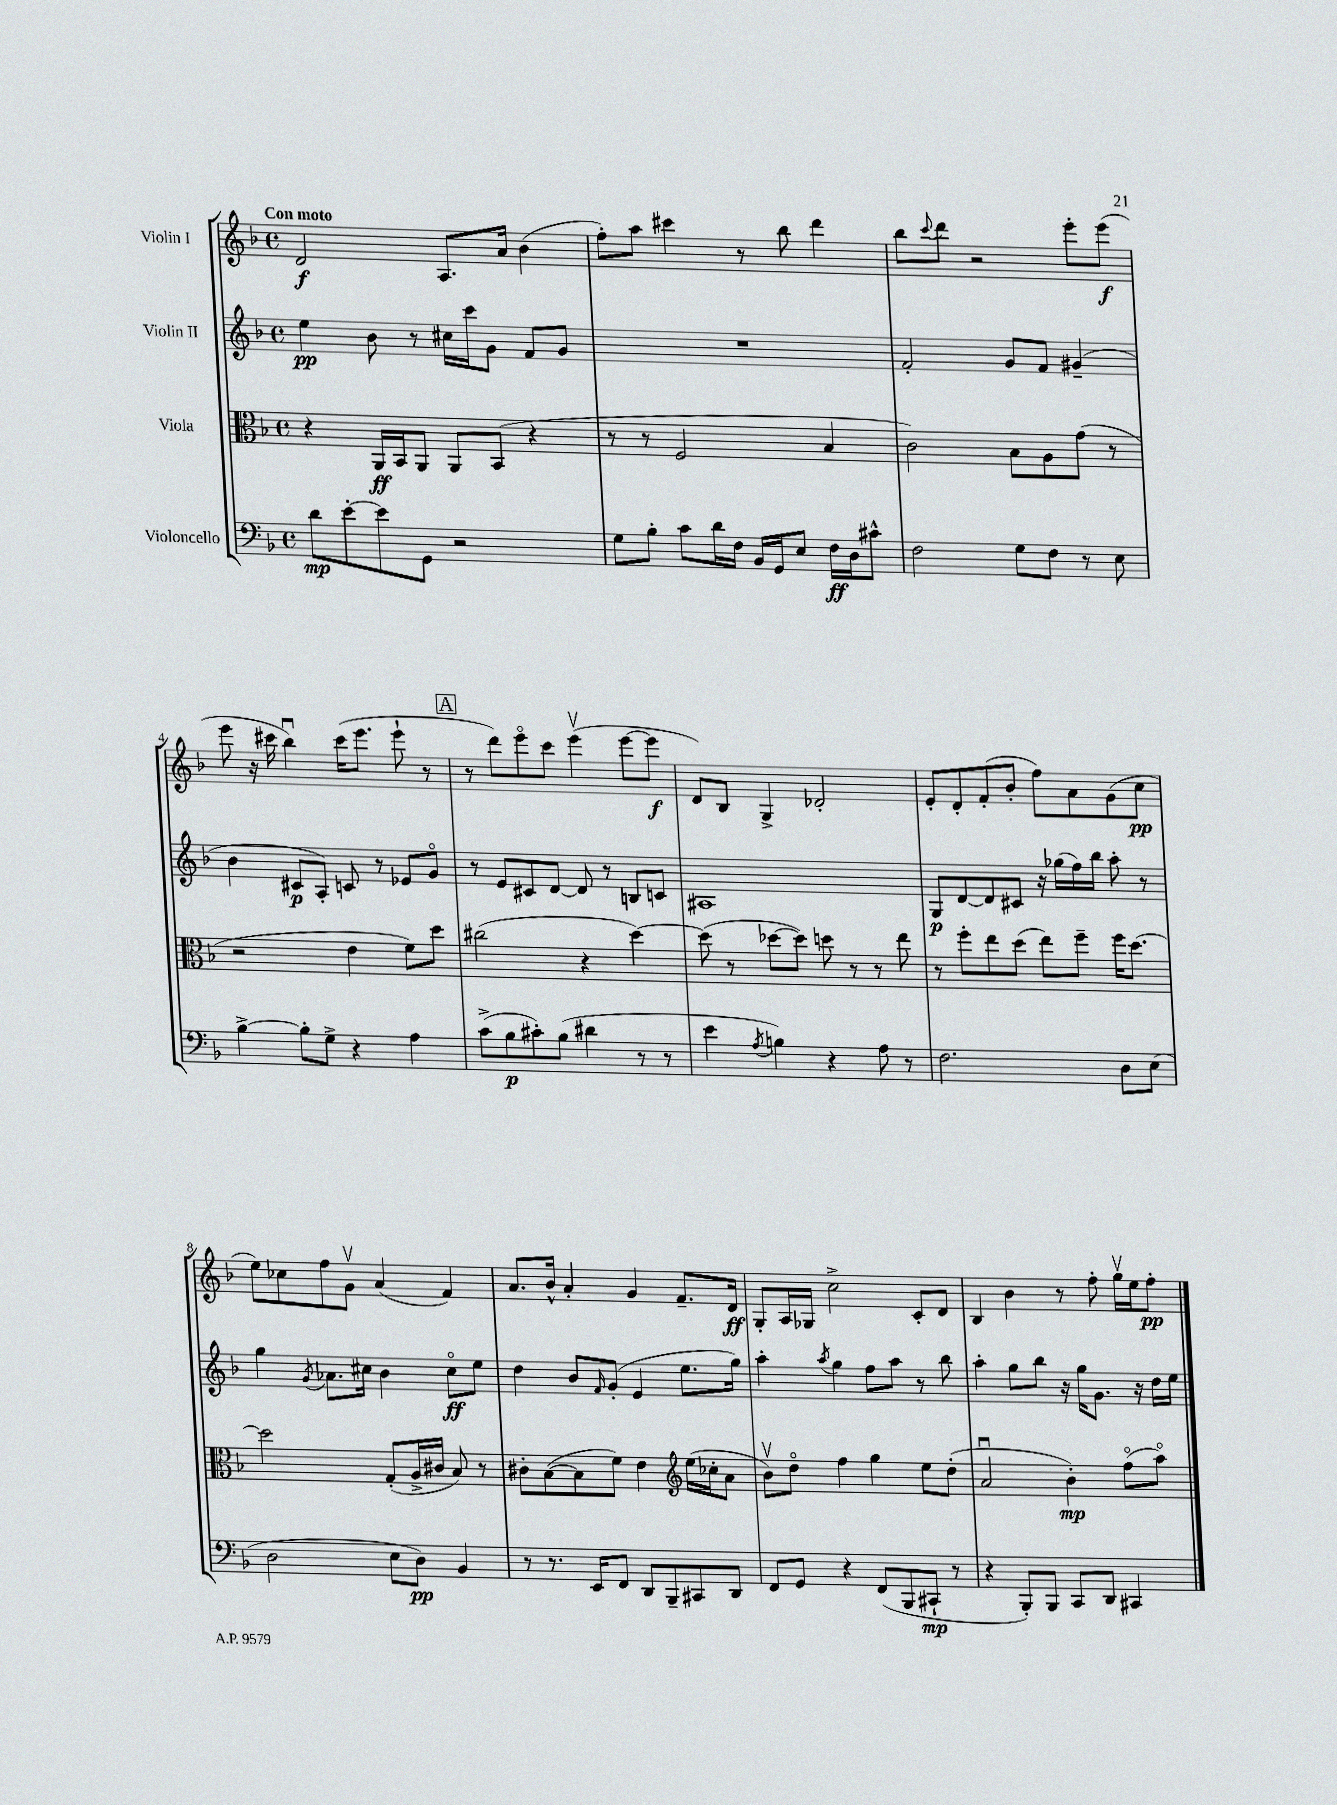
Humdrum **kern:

**kern	**kern	**kern	**kern
*staff4	*staff3	*staff2	*staff1
*clefF4	*clefC3	*clefG2	*clefG2
*k[b-]	*k[b-]	*k[b-]	*k[b-]
*M4/4	*M4/4	*M4/4	*M4/4
*met(c)	*met(c)	*met(c)	*met(c)
8d\L	4r	4ee\	2d/
[8e'\	.	.	.
8e\]	16AA/LL	8b-\	.
.	16BB-/J	.	.
8GG\J	8AA/J	8r	.
2r	8AA/L	16cc#\LL	8.A/L
.	.	16ccc\J	.
.	(8BB-/J	8g\J	.
.	.	.	16a/Jk
.	4r	8f/L	(4b-\
.	.	8g/J	.
=	=	=	=
8G\L	8r	1r	8ff'\L)
8B-'\J	8r	.	8aa\J
8c\L	2F/	.	4ccc#\
16d\L	.	.	.
16F\JJ	.	.	.
16BB-/LL	.	.	8r
16GG/J	.	.	.
8E/J	.	.	8bb-\
16F\LL	4B-/	.	4ddd\
16D\J	.	.	.
8c#^^\J	.	.	.
=	=	=	=
2F\	2c\)	2f'/	8bb-\L
.	.	.	8qqccc/
.	.	.	8ddd\J
.	.	.	2r
8G\L	8B-\L	8g/L	.
8F\J	8A\	8f/J	.
8r	(8g\J	(4g#~/	8eee'\L
8E\	8r	.	(8eee\J
=	=	=	=
[4B-^\	2r	4b-\	8eee\
.	.	.	16r
.	.	.	16ccc#\
8B-'\]L	.	8c#/L	4bb-u\)
8G^\J	.	8A'/J)	.
4r	4e\	8c/	(16ccc#\LK
.	.	.	8.eee\J
.	.	8r	.
4A\	8f\L)	8e-/L	8eee`\
.	8dd\J	8go/J	8r
=	=	=	=
(8c^\L	(2cc#\	8r	8r
8B-\	.	8e/L	8ddd\L)
8c#'\)	.	8c#/	8eeeo\
(8B-\J	.	[8d/J	8ccc\J
4d#\	4r	8d/]	(4eeev\
.	.	8r	.
8r	[4dd\)	8B/L	[8eee\L
8r	.	8c/J	8eee\]J
=	=	=	=
4e\	(8dd\]	1A#	8d/L)
.	8r	.	8B-/J
8qA/	.	.	.
4B\)	[8dd-\L	.	4G^/
.	8dd-\]J)	.	.
4r	8dd\	.	2d-'/
.	8r	.	.
8A\	8r	.	.
8r	8ee\	.	.
=	=	=	=
2.F\	8r	8G/L	8e'/L
.	8ff'\L	[8d/	8d'/
.	8ee\	8d/]	(8f'/
.	(8dd\J	8c#/J	8b-'/J
.	8ee\L)	16r	8ff\L)
.	.	(16gg-\LL	.
.	8ff~\J	16ff\)	8a\
.	.	16bb-\JJ	.
8D\L	16ff\LK	8aa'\	(8g\
.	[8.dd\J	.	.
(8E\J	.	8r	8cc\J
=	=	=	=
2D\	2dd\]	4gg\	8ee\L)
.	.	.	8cc-\
.	.	8qg/	.
.	.	8.a-\L	8ff\
.	.	.	8gv\J
.	.	16cc#\Jk	.
8E\L	(8G'/L	4b-\	(4a/
8D\J)	16A^/L	.	.
.	16c#/JJ	.	.
4BB-/	8B-/)	8cc#o\L	4f/)
.	8r	8ee\J	.
=	=	=	=
8r	8c#'\L	4dd\	8.a/L
8.r	([8B-\	.	.
.	.	.	16b-^^/Jk
.	8B-\]	8b-/L	4a'/
16EE/LK	.	.	.
.	.	16qqf/	.
8FF/J	8f\J)	(8g'/J	.
8DD/L	4e\	4e/	4g/
8BBB-~/	.	.	.
*	*clefG2	*	*
8CC#/	(16ee\LL	8.ee\L	8.f~/L
.	16cc-'\J	.	.
8DD/J	8a\J	.	.
.	.	16gg\Jk)	16d/Jk
=	=	=	=
8FF/L	8b-v\L)	4aa'\	8G'/L
8GG/J	8ddo\J	.	16A/L
.	.	.	16G-/JJ
.	.	8qaa/	.
4r	4ff\	4gg\	2cc^\
(8FF/L	4gg\	8ff\L	.
8BBB-/	.	8aa\J	.
8CC#`/J	8ee\L	8r	8c'/L
8r	(8dd'\J	8bb-\	8d/J
=	=	=	=
4r	2au/	4aa'\	4B-/
8BBB-'/L)	.	8gg\L	4b-\
8BBB-/J	.	8bb-\J	.
8CC/L	4b-'\)	16r	8r
.	.	16gg\LK	.
8DD/J	.	8.g\J	8ff'\
4CC#/	(8ffo\L	.	16ggv\LL
.	.	16r	16ee\J
.	8aao\J)	16dd\LL	8ff'\J
.	.	16ee\JJ	.
==	==	==	==
*-	*-	*-	*-
